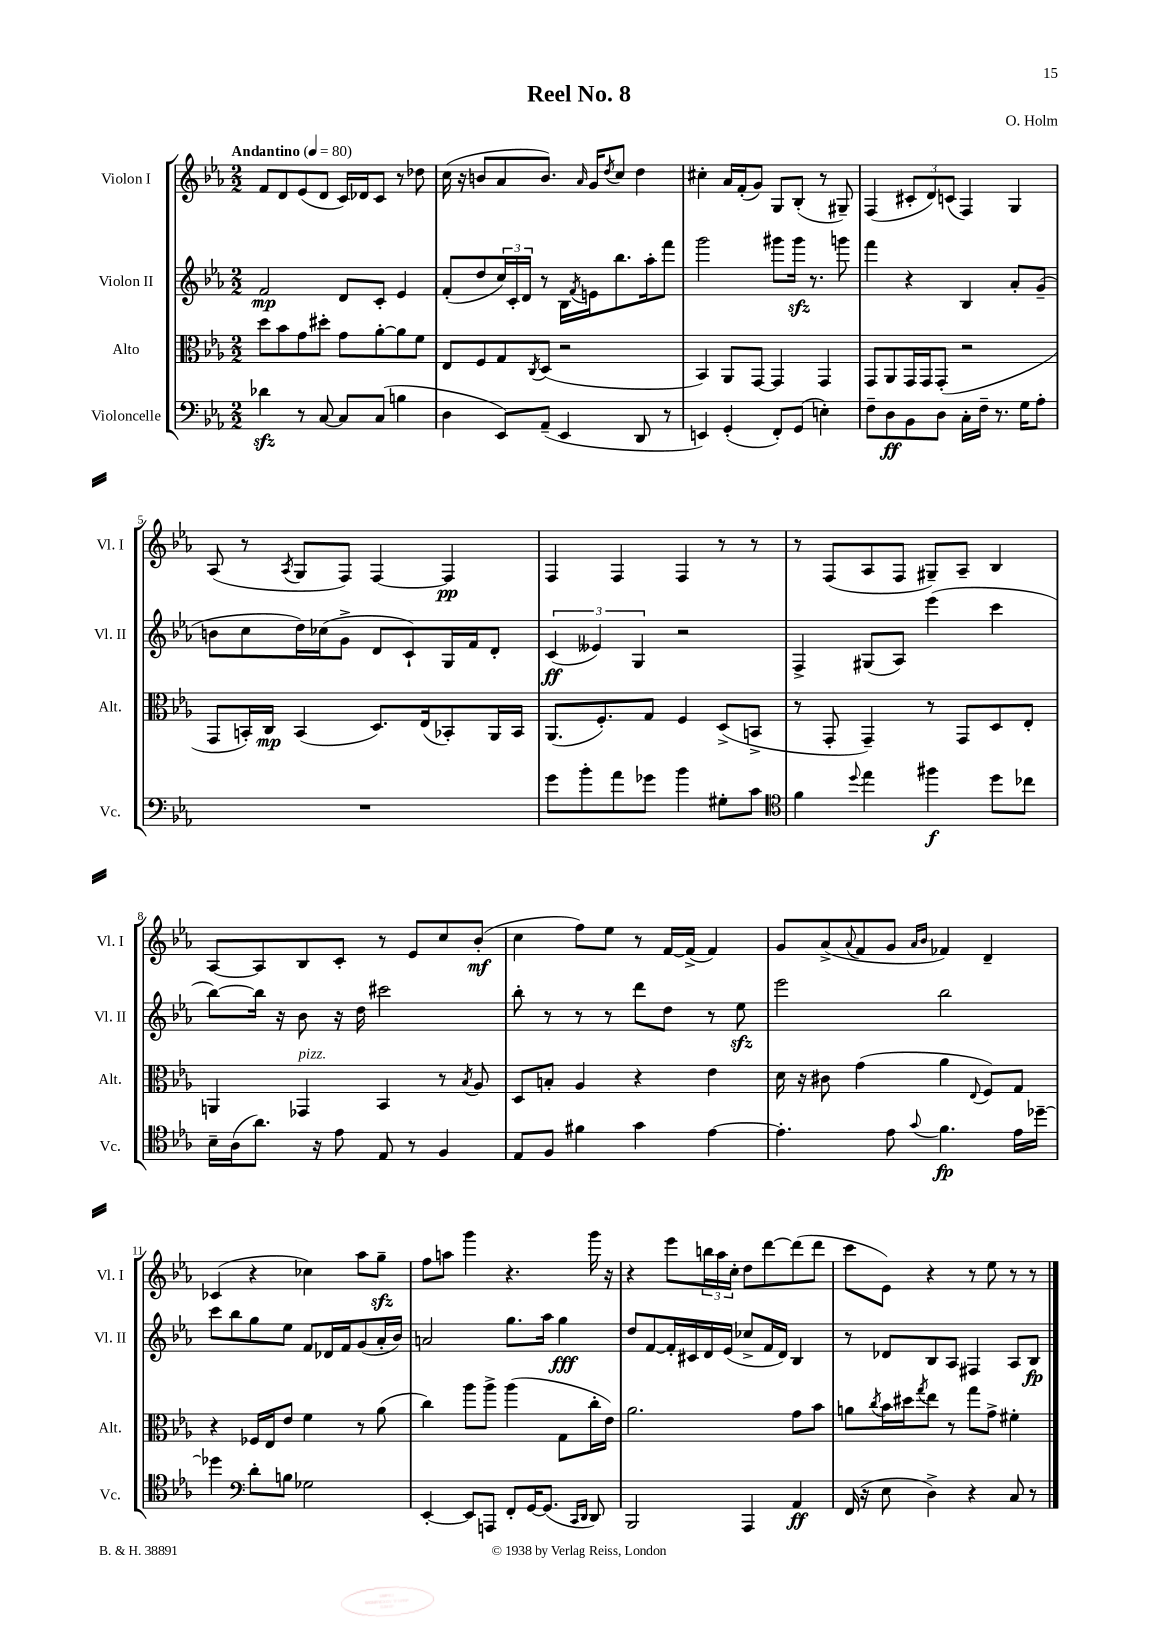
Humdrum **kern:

**kern	**kern	**kern	**kern
*staff4	*staff3	*staff2	*staff1
*clefF4	*clefC3	*clefG2	*clefG2
*k[b-e-a-]	*k[b-e-a-]	*k[b-e-a-]	*k[b-e-a-]
*M2/2	*M2/2	*M2/2	*M2/2
*MM80	*MM80	*MM80	*MM80
4d-	8dd	2f	8f
.	8b-	.	8d
8r	8g	.	(8e-
[8C	8dd#'	.	8d
8C]	8g	8d	16c)
.	.	.	16d-
(8C	[8a-'	8c'	8c
4B	8a-]	4e-	8r
.	8f	.	8dd-
=	=	=	=
4D	8E-	(8f'	(16cc
.	.	.	16r
.	8F	8dd	8b
8EE-)	8G	24cc)	8a-
.	.	24c'	.
.	.	24d	.
.	8qC	.	.
(8AA-~	(8D	8r	8.b)
4EE-	2r	16B-	.
.	.	8qf	16qqa-
.	.	16e	16g
.	.	.	8qdd
.	.	8.bb-	8cc
8DD	.	.	4dd
.	.	16aa-'	.
8r	.	8fff	.
=	=	=	=
4EE)	4BB-)	2ggg	4cc#'
(4GG'	8AA-	.	16a-
.	.	.	(16f'
.	[8GG	.	8g)
8FF')	4GG]	8ggg#	8G
(8GG	.	16ggg#	(8B-'
.	.	8.r	.
4E')	4GG	.	8r
.	.	8ggg	8G#~)
=	=	=	=
8F~	8GG	4fff	(4F
8D	8AA-	.	.
8BB-	16GG	4r	12c#'
.	16GG	.	.
.	.	.	12d)
8D	(8GG'	.	.
.	.	.	(12c
16C'	2r	4B-	4F)
16F~	.	.	.
8.r	.	.	.
.	.	8a-'	4G
16G	.	.	.
8A-'	.	(8g~	.
=	=	=	=
1r	8GG	8b	(8A-
.	16BB')	8cc	8r
.	16C	.	.
.	.	.	8qA-
.	(4BB	16dd)	8G
.	.	(16cc-	.
.	.	8g^	8F)
.	8.D)	8d	[4F
.	.	8c`)	.
.	(16E-	.	.
.	8BB-')	16G	4F]
.	.	16f	.
.	16AA-	8d'	.
.	16BB-	.	.
=	=	=	=
8g	(8.AA-	(6c	4F
8b-'	.	.	.
.	.	6e--)	.
.	8.F')	.	.
8a-	.	.	4F
.	.	6G	.
8g-	8G	.	.
4b-	4F	2r	4F
8G#'	(8D^	.	8r
8c	8BB^	.	8r
=	=	=	=
*clefC4	*	*	*
4f	8r	4F^	8r
.	8GG'	.	(8F
8qqdd	.	.	.
4ee-	4GG~)	(8G#	8A-
.	.	8A-)	8F
4ff#	8r	(4eee-	8G#~)
.	8GG	.	8A-~
8dd	8D	4ccc	4B-
8cc-	8E-'	.	.
=	=	=	=
16B-~	4AA	[8bb-)	[8A-
(16A-	.	.	.
8.a-)	.	16bb-]	8A-]
.	.	16r	.
.	4GG-	8b-	8B-
16r	.	.	.
8e-	.	16r	8c'
.	.	16dd	.
8E-	4BB-	2ccc#	8r
8r	.	.	8e-
4F	8r	.	8cc
.	8qB-	.	.
.	8A-	.	(8b-'
=	=	=	=
8E-	8D	8bb-'	4cc
8F	8B'	8r	.
4f#	4A-	8r	8ff)
.	.	8r	8ee-
4g	4r	8ddd	8r
.	.	8dd	[16f
.	.	.	(16f^]
[4e-	4e-	8r	4f)
.	.	8ee-	.
=	=	=	=
4.e-']	16d	2eee-	8g
.	16r	.	.
.	8c#	.	(8a-^
.	.	.	8qqa-
.	(4g	.	8f
8e-	.	.	8g
.	.	.	16qqa-
8qqg	.	.	16qqb-
4.f	4a-	2bb-	4f-)
.	8qqE-	.	.
.	8F)	.	4d~
16e-	8G	.	.
[16dd-~	.	.	.
=	=	=	=
4dd-]	4r	8ccc	(4c-
.	.	8bb-	.
*clefF4	*	*	*
8d'	16F-	8gg	4r
.	16E-	.	.
8B	8e-	8ee-	.
2G-	4f	8f	4cc-)
.	.	16d-	.
.	.	16f	.
.	8r	(8g	8aa-
.	(8a-	16a-'	8gg~
.	.	16b-)	.
=	=	=	=
[4EE-'	4cc)	2a	8ff
.	.	.	8aa
8EE-]	8aa-	.	4ggg
8AAA	8aa-^	.	.
8FF'	(4aa-	8.gg	4.r
[16GG	.	.	.
(8.GG]	.	16aa-	.
.	8G	4gg	.
16qqCC	.	.	.
16qqDD	.	.	.
8DD)	16cc'	.	16ggg
.	16e-)	.	16r
=	=	=	=
2BBB-	2.a-	8dd	4r
.	.	[8f	.
.	.	16f']	8eee-
.	.	16c#	.
.	.	16d	24bb
.	.	.	24aa-
.	.	(16e-	.
.	.	.	24cc'
4AAA-	.	8cc-^	8dd
.	.	16f	[8ddd
.	.	16d)	.
4AA-	8g	4B-	(8ddd]
.	8b-	.	8ddd
=	=	=	=
(16FF	8a	8r	8ccc
16r	.	.	.
.	8qcc	.	.
8E-	16b-	8d-	8e-)
.	16dd#	.	.
.	8qgg	.	.
4D^)	8ee-	8B-	4r
.	8r	8A-	.
4r	8gg	4F#	8r
.	8g^	.	8ee-
8C	4f#'	8A-	8r
8r	.	8B-	8r
==	==	==	==
*-	*-	*-	*-
